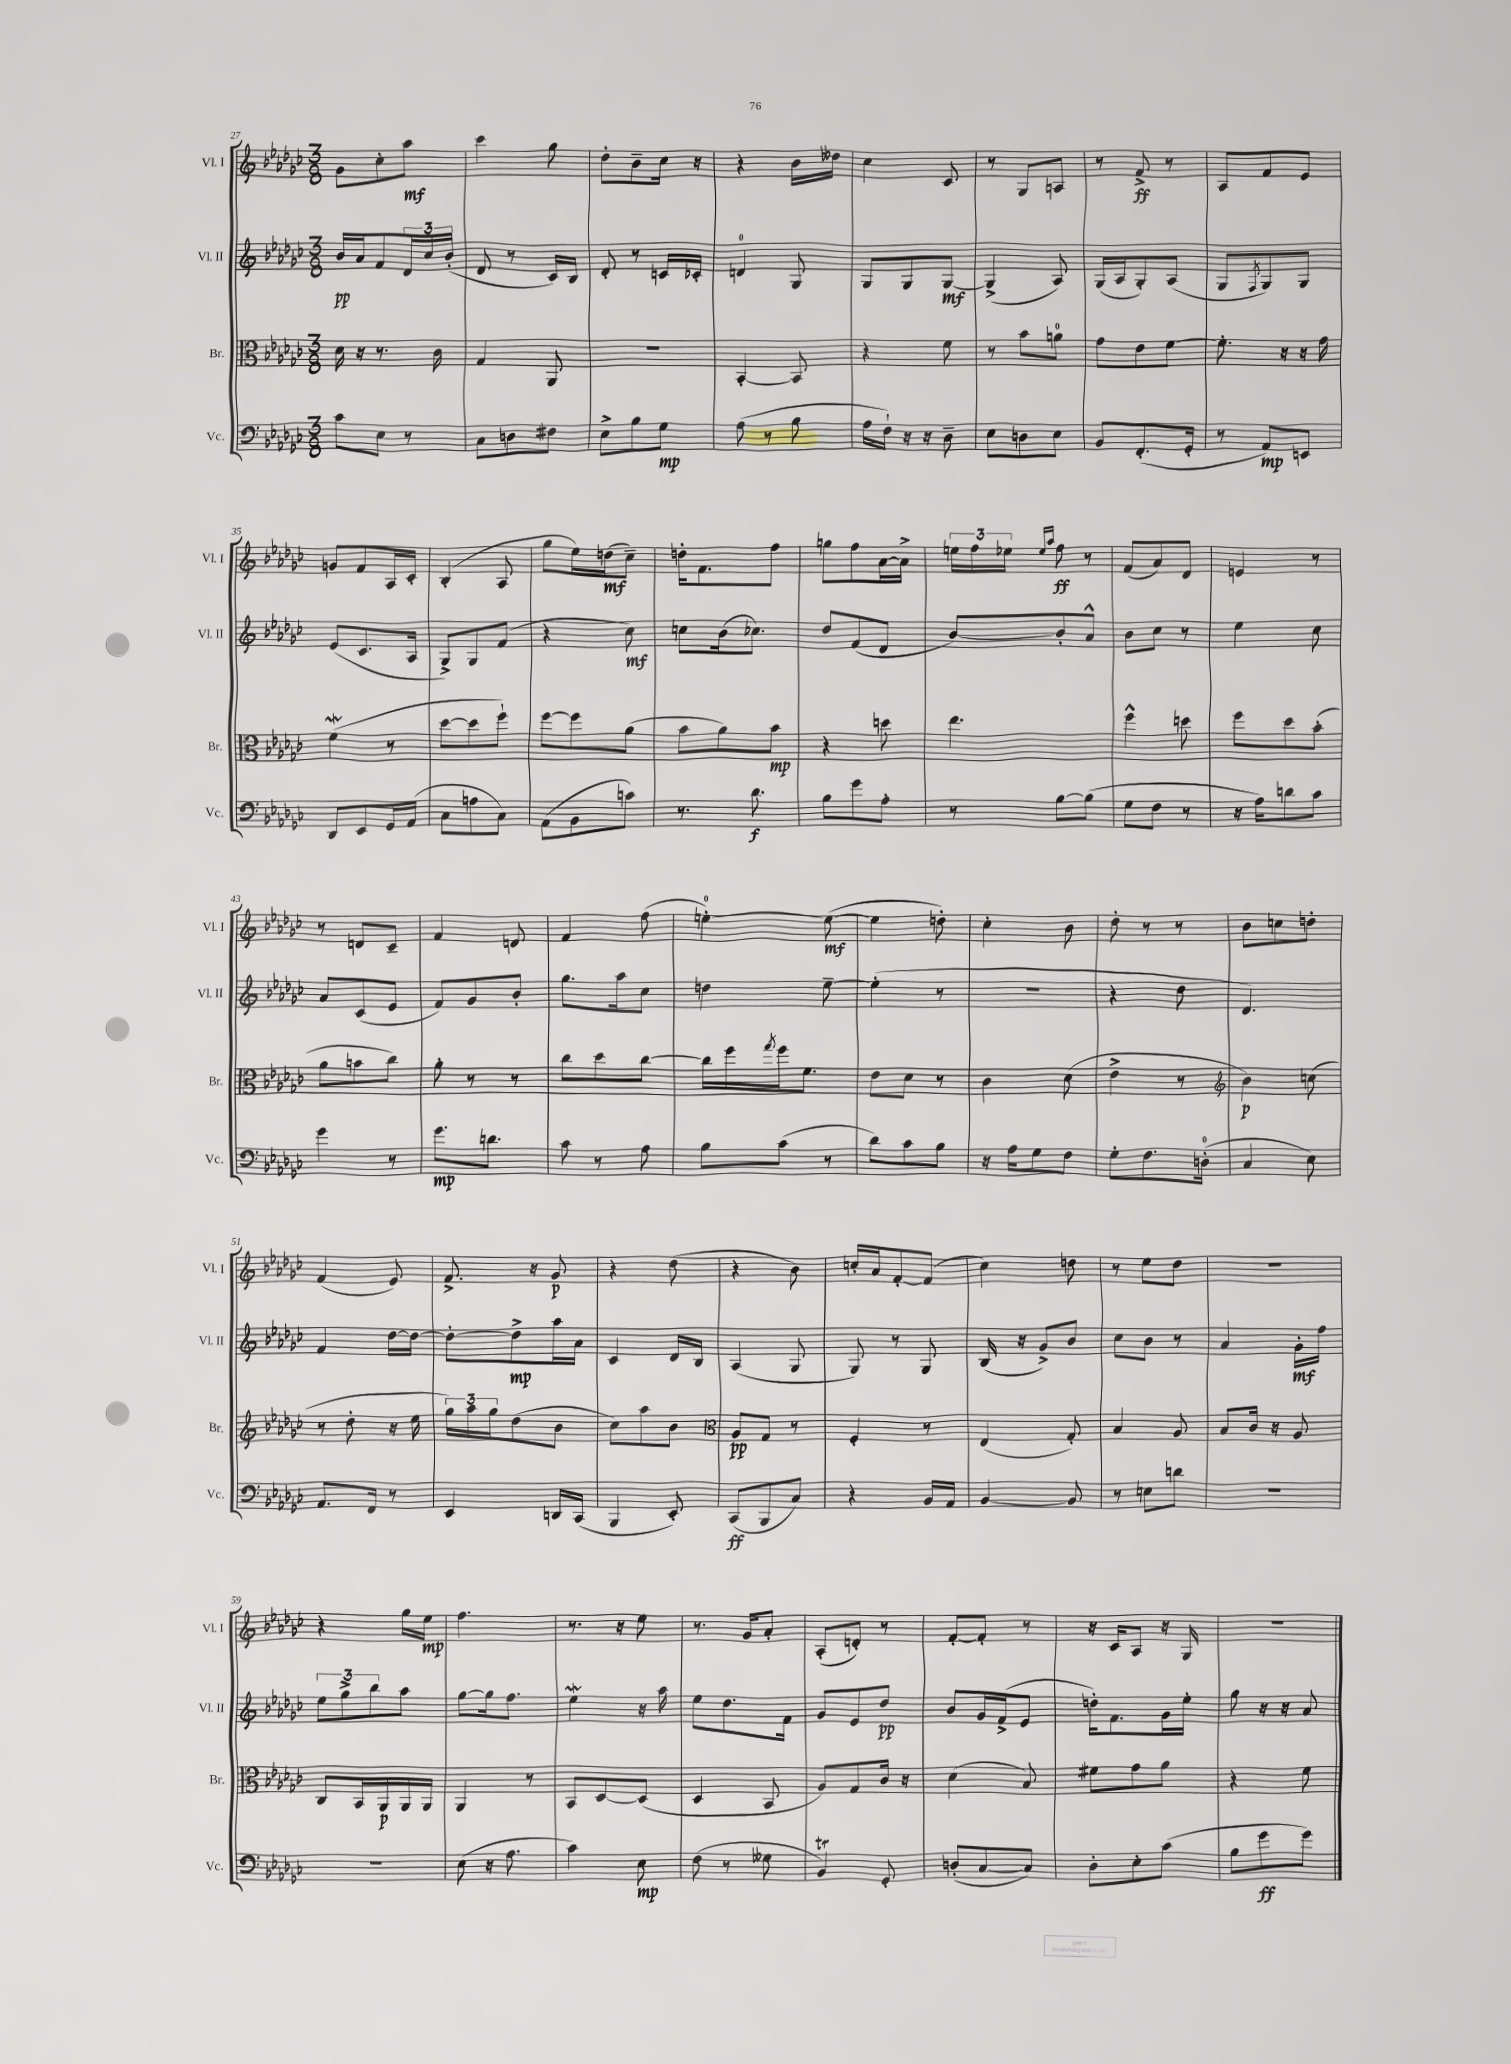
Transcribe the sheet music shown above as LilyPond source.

<<
\new StaffGroup <<
\new Staff = "s0" \with { instrumentName = "Vl. I" shortInstrumentName = "Vl. I" } {
    \clef treble \key ges \major \numericTimeSignature \time 3/8
    ges'8 ces''8-. aes''8\mf |
    ces'''4 ges''8 |
    des''8-. bes'8-- ces''16 r16 |
    r4 bes'16 deses''16 |
    ces''4 ces'8 |
    r8 ges8 a8 |
    r8 f'8->\ff r8 |
    aes8 f'8 ees'8 |
    g'8 f'8 aes16 ces'16-. |
    bes4-.( aes8 |
    ges''8 ees''16) d''16\mf( ces''8--) |
    d''16-. f'8. f''8 |
    g''8 f''8 aes'16~ aes'16-> |
    \tuplet 3/2 { e''16 f''16 ees''16 } \grace { ees''16 aes''16 } f''8\ff r8 |
    f'8( aes'8) des'8 |
    e'4 r8 |
    r8 d'8 ces'8-- |
    f'4 d'8 |
    f'4 f''8( |
    e''4-0~-.) e''8~\mf( |
    e''4 d''8-.) |
    ces''4-. bes'8 |
    des''8-. r8 r8 |
    bes'8 c''8 d''8-. |
    f'4( ees'8) |
    f'8.-> r16 ges'8\p |
    r4 des''8( |
    r4 bes'8) |
    c''16-. aes'16 f'8~-. f'8( |
    ces''4) d''8 |
    r8 ees''8 des''8 |
    R4. |
    r4 ges''16 ees''16\mp |
    f''4. |
    r8. r16 ees''8 |
    r8. ges'16 aes'8-. |
    aes8-.( d'8-.) r8 |
    f'8~-. f'8-. r8 |
    r16 ces'16 aes8 r16 ges16 |
    R4. \bar "|." |
}
\new Staff = "s1" \with { instrumentName = "Vl. II" shortInstrumentName = "Vl. II" } {
    \clef treble \key ges \major \numericTimeSignature \time 3/8
    bes'16\pp aes'16 f'8 \tuplet 3/2 { des'16 ces''16 bes'16-.( } |
    des'8 r8 ces'16) bes16 |
    des'8-. r8 c'16 ces'16-. |
    d'4-0 ges8 |
    ges8 ges8 ges8~\mf |
    ges4->( aes8) |
    ges16( aes16 ges8-.) aes8( |
    ges8 \acciaccatura { f8 } ges8) ges8 |
    ees'8( ces'8. aes16 |
    ges8->) ges8 f'8( |
    r4 ces''8\mf) |
    c''8 bes'16( ces''8.) |
    des''8 f'8( des'8 |
    bes'8~) bes'8-. aes'8-^ |
    bes'8 ces''8 r8 |
    ees''4 ces''8 |
    aes'8 ces'8( ees'8 |
    f'8) ges'8 bes'8-. |
    ges''8. aes''16 ces''8 |
    d''4 ees''8~-- |
    ees''4-.( r8 |
    R4. |
    r4 des''8 |
    des'4.) |
    f'4 des''16~ des''16~ |
    des''8~-. des''8->\mp aes''16 aes'16 |
    ces'4 des'16 bes16 |
    aes4( ges8 |
    ges8) r8 ges8 |
    bes16( r16 ges'8->) bes'8 |
    ces''8 bes'8 r8 |
    aes'4 ges'16-.\mf f''16 |
    \tuplet 3/2 { ees''8 ges''8-> bes''8 } aes''8 |
    ges''8~ ges''16 f''8. |
    ees''4\mordent r16 aes''16 |
    ees''8 des''8. f'16 |
    ges'8 ees'8 des''8\pp |
    bes'8 ges'16 f'16->( ees'8 |
    d''16-.) f'8. ges'16 ees''16-. |
    ges''8 r16 r16 aes'8 \bar "|." |
}
\new Staff = "s2" \with { instrumentName = "Br." shortInstrumentName = "Br." } {
    \clef alto \key ges \major \numericTimeSignature \time 3/8
    des'16 r16 r8. ces'16 |
    ges4 aes,8 |
    R4. |
    bes,4~-. bes,8 |
    r4 f'8 |
    r8 bes'8 a'8-0 |
    ges'8 ees'8 f'8~ |
    f'8.-. r16 r16 ges'16 |
    f'4\mordent( r8 |
    des''8~ des''8 f''8-!) |
    f''8~ f''8 aes'8( |
    bes'8 aes'8) bes'8\mp |
    r4 d''8 |
    ees''4. |
    f''4-^ d''8 |
    f''8 des''8 bes'8-.( |
    aes'8 b'8 ces''8) |
    aes'8-. r8 r8 |
    ces''8 des''8 ces''8~ |
    ces''16 f''16 \acciaccatura { ges''8 } f''16 f'8. |
    ees'8 des'8 r8 |
    ces'4 des'8( |
    ees'4-> r8 |
    \clef treble bes'4\p) c''8( |
    r8 des''8-. r16 ees''16 |
    \tuplet 3/2 { ges''16) aes''16 ges''16 } des''8( bes'8 |
    ces''8) aes''8 bes'8 |
    \clef alto aes8\pp ges8 r8 |
    f4-. r8 |
    ees4( ges8-.) |
    bes4 aes8 |
    bes8 ces'16 r16 aes8 |
    ces8 bes,16 aes,16\p aes,16 aes,16 |
    aes,4 r8 |
    bes,8 des8~ des8( |
    des4 bes,8 |
    aes8) ges8 ces'16 r16 |
    des'4( bes8) |
    fis'8 ges'8 aes'8 |
    r4 f'8 \bar "|." |
}
\new Staff = "s3" \with { instrumentName = "Vc." shortInstrumentName = "Vc." } {
    \clef bass \key ges \major \numericTimeSignature \time 3/8
    ces'8 ees8 r8 |
    ces8 d8 fis8 |
    ees8-> bes8 ges8\mp |
    aes8( r8 bes8 |
    aes16 f16-!) r16 r16 des8-- |
    ees8 d8 ees8 |
    bes,8 f,8.-.( ges,16-. |
    r8 aes,8\mp) e,8 |
    des,8 ees,8 ges,16 aes,16( |
    ces8 a8 ces8) |
    aes,8( bes,8 c'8) |
    r8. des'8.\f |
    bes8 ges'8 aes8-. |
    r8 bes8~ bes8( |
    ges8 f8 r8 |
    r16 aes16) d'8 ces'8 |
    ges'4 r8 |
    ges'8.\mp d'8. |
    ces'8 r8 aes8 |
    bes8 ces'8( r8 |
    des'8) ces'8 bes8 |
    r16 aes16 ges8 f8 |
    ges8-. f8. d16-0-.( |
    ces4 ees8) |
    aes,8. f,16 r8 |
    ees,4 d,16 ces,16( |
    bes,,4 ees,8-.) |
    ces,8\ff( bes,,8 ces8) |
    r4 bes,16 aes,16 |
    bes,4~ bes,8 |
    r8 e8 d'8 |
    R4. |
    R4. |
    ees8( r16 aes8. |
    ces'4) ees8\mp |
    f8( r8 geses8 |
    bes,4\trill) ges,8-. |
    d8-.( ces8~ ces8) |
    des8-. ees8-. ces'8( |
    bes8 ges'8\ff ges'8) \bar "|." |
}
>>
>>
\layout { \context { \Score currentBarNumber = #27 } }
